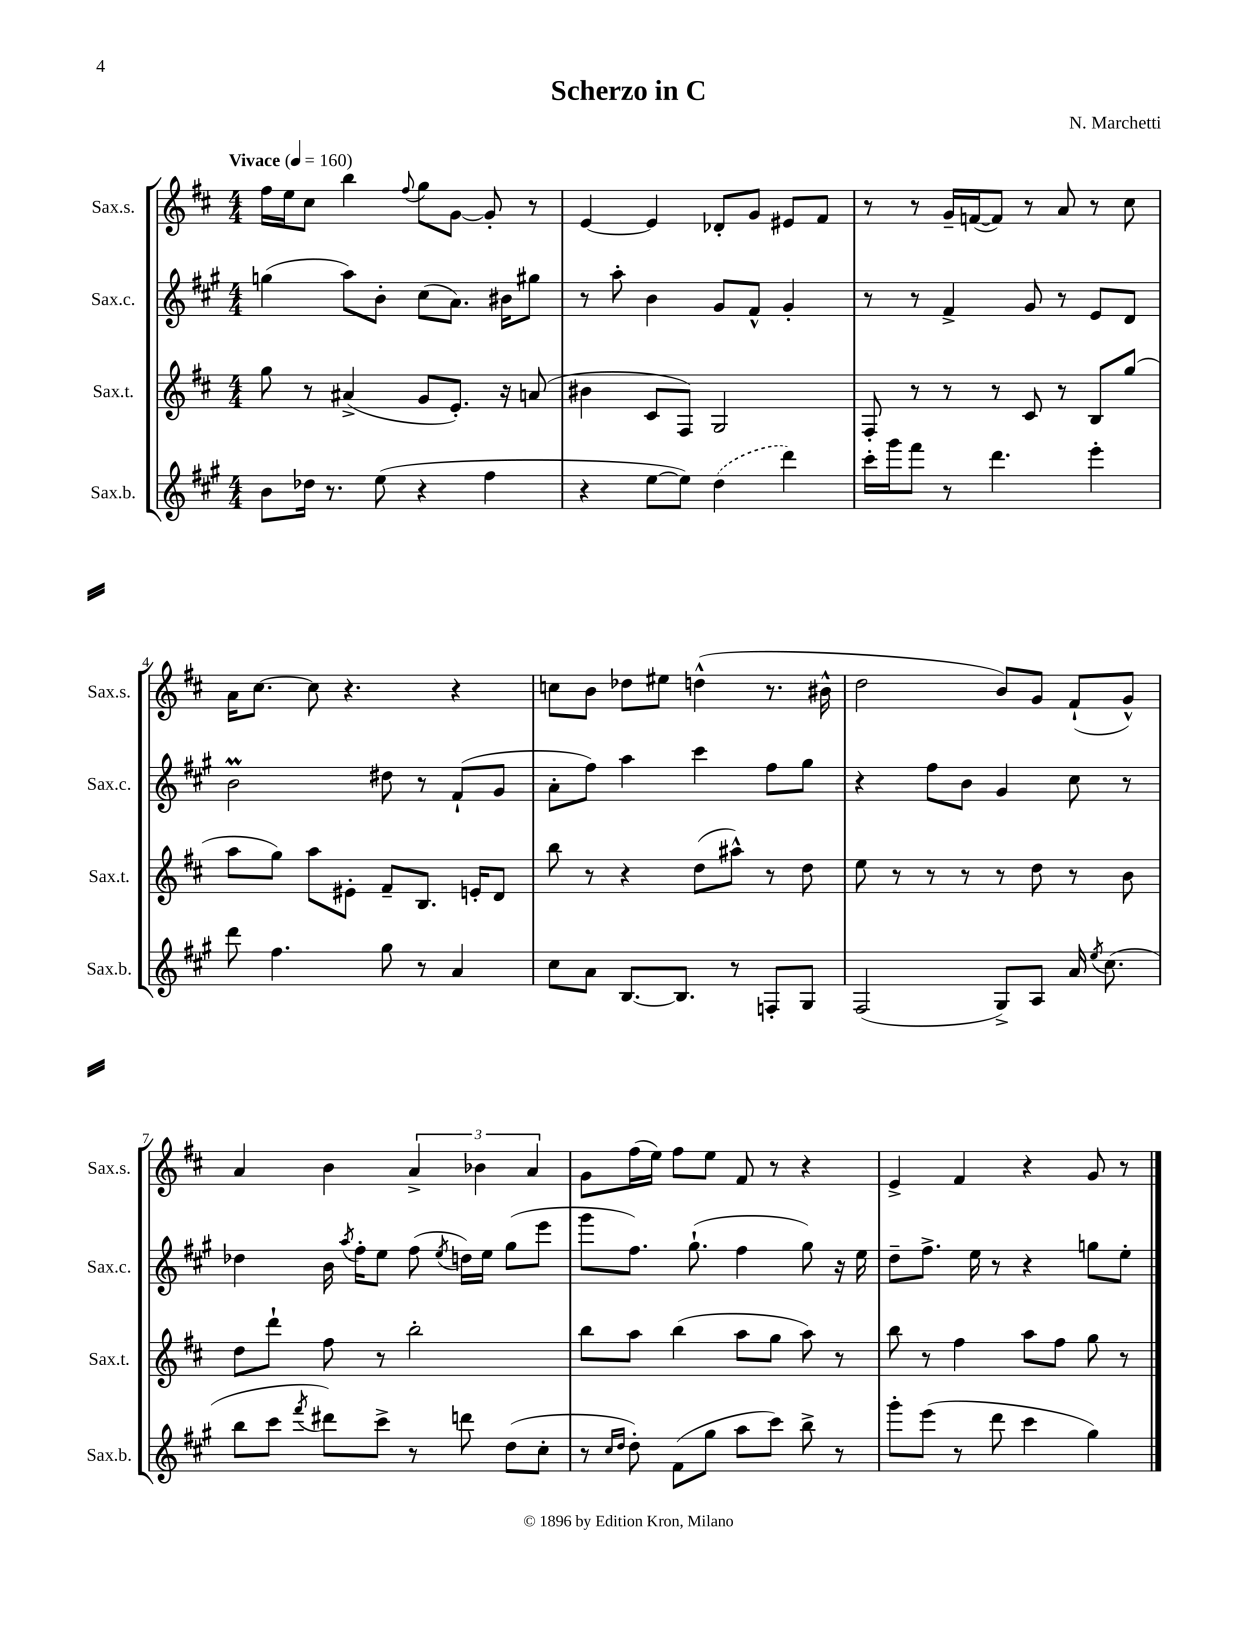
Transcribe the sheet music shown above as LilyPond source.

\header { title = "Scherzo in C" composer = "N. Marchetti" }
<<
\new StaffGroup <<
\new Staff = "s0" \with { instrumentName = "Sax.s." shortInstrumentName = "Sax.s." } {
    \clef treble \key d \major \numericTimeSignature \time 4/4 \tempo "Vivace" 4 = 160
    \autoBeamOff fis''16[ e''16 cis''8] b''4 \appoggiatura { fis''8 } g''8[ g'8]~ g'8-. r8 |
    e'4~ e'4 des'8[-. g'8] eis'8[ fis'8] |
    r8 r8 g'16[-- f'16~( f'8]) r8 a'8 r8 cis''8 |
    a'16[ cis''8.]~ cis''8 r4. r4 |
    c''8[ b'8] des''8[ eis''8] d''4-^( r8. bis'16-^ |
    d''2 b'8[) g'8] fis'8[-!( g'8]-^) |
    a'4 b'4 \tuplet 3/2 { a'4-> bes'4 a'4 } |
    g'8[ fis''16( e''16]) fis''8[ e''8] fis'8 r8 r4 |
    e'4-> fis'4 r4 g'8 r8 \bar "|." |
}
\new Staff = "s1" \with { instrumentName = "Sax.c." shortInstrumentName = "Sax.c." } {
    \clef treble \key a \major \numericTimeSignature \time 4/4
    \autoBeamOff g''4( a''8[) b'8]-. cis''8[( a'8.]) bis'16[ gis''8] |
    r8 a''8-. b'4 gis'8[ fis'8]-^ gis'4-. |
    r8 r8 fis'4-> gis'8 r8 e'8[ d'8] |
    b'2\prall dis''8 r8 fis'8[-!( gis'8] |
    a'8[-. fis''8]) a''4 cis'''4 fis''8[ gis''8] |
    r4 fis''8[ b'8] gis'4 cis''8 r8 |
    des''4 b'16 \acciaccatura { a''8 } fis''16[-. e''8] fis''8( \acciaccatura { e''8 } d''16[) e''16] gis''8[( e'''8] |
    gis'''8[ fis''8.]) gis''8.-!( fis''4 gis''8) r16 e''16 |
    d''8[-- fis''8.]-> e''16 r8 r4 g''8[ e''8]-. \bar "|." |
}
\new Staff = "s2" \with { instrumentName = "Sax.t." shortInstrumentName = "Sax.t." } {
    \clef treble \key d \major \numericTimeSignature \time 4/4
    \autoBeamOff g''8 r8 ais'4->( g'8[ e'8.]-.) r16 a'8( |
    bis'4 cis'8[ fis8]) g2 |
    fis8-. r8 r8 r8 cis'8 r8 b8[ g''8]( |
    a''8[ g''8]) a''8[ eis'8]-. fis'8[-- b8.] e'16[-. d'8] |
    b''8 r8 r4 d''8[( ais''8]-^) r8 d''8 |
    e''8 r8 r8 r8 r8 d''8 r8 b'8 |
    d''8[ d'''8]-! fis''8 r8 b''2-. |
    b''8[ a''8] b''4( a''8[ g''8] a''8) r8 |
    b''8 r8 fis''4 a''8[ fis''8] g''8 r8 \bar "|." |
}
\new Staff = "s3" \with { instrumentName = "Sax.b." shortInstrumentName = "Sax.b." } {
    \clef treble \key a \major \numericTimeSignature \time 4/4
    \autoBeamOff b'8[ des''16] r8. e''8( r4 fis''4 |
    r4 e''8[~ e''8]) \once \slurDashed d''4( d'''4) |
    cis'''16[-. gis'''16 fis'''8] r8 d'''4. e'''4-. |
    d'''8 fis''4. gis''8 r8 a'4 |
    cis''8[ a'8] b8.[~ b8.] r8 f8[-. gis8] |
    fis2( gis8[->) a8] a'16 \acciaccatura { e''8 } cis''8.( |
    b''8[ cis'''8] \acciaccatura { fis'''8 } dis'''8[) cis'''8]-> r8 d'''8 d''8[( cis''8]-. |
    r8 \grace { cis''16[ d''16] } d''8-.) fis'8[( gis''8] a''8[ cis'''8]) b''8-> r8 |
    gis'''8[-. e'''8]( r8 d'''8 cis'''4 gis''4) \bar "|." |
}
>>
>>
